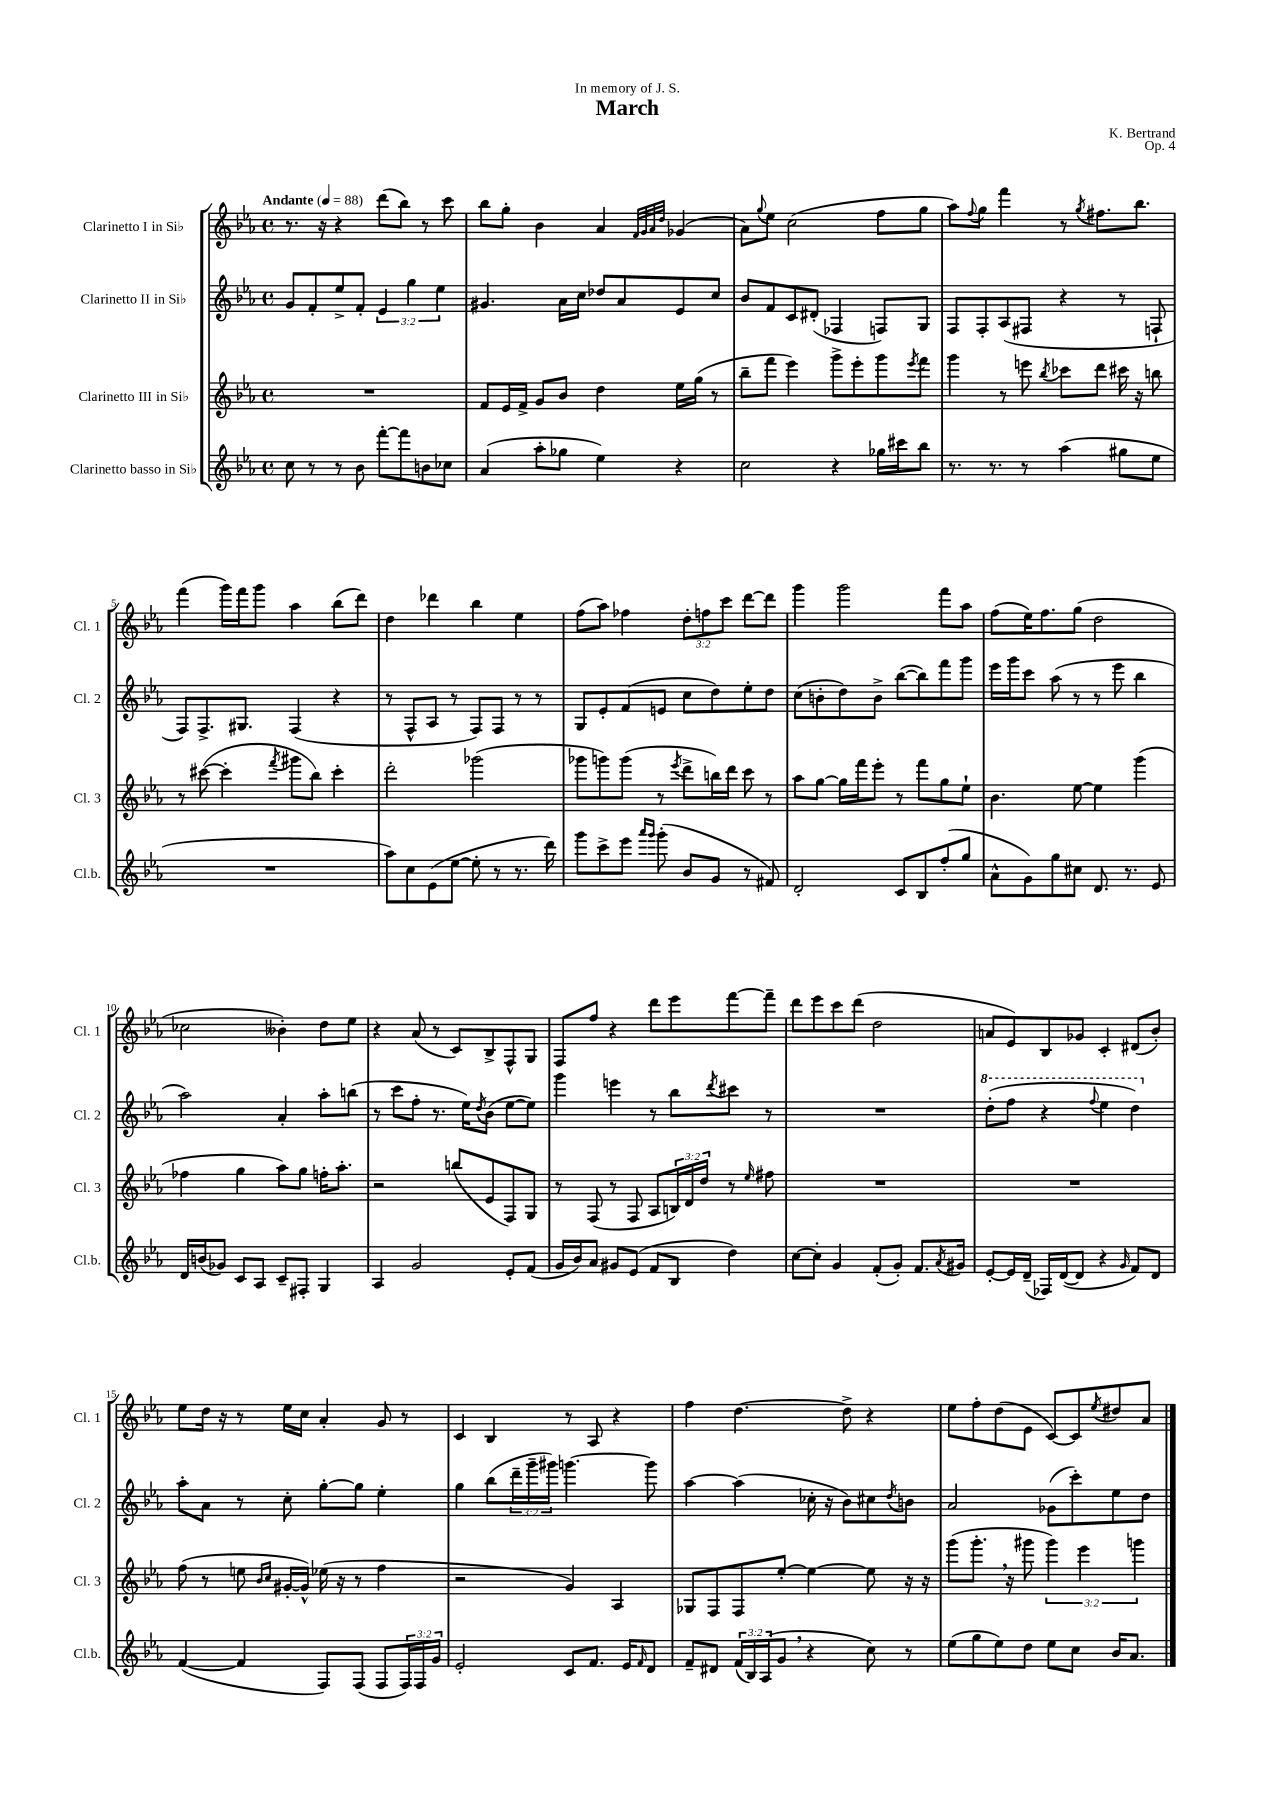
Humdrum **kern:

**kern	**kern	**kern	**kern
*staff4	*staff3	*staff2	*staff1
*clefG2	*clefG2	*clefG2	*clefG2
*k[b-e-a-]	*k[b-e-a-]	*k[b-e-a-]	*k[b-e-a-]
*M4/4	*M4/4	*M4/4	*M4/4
*met(c)	*met(c)	*met(c)	*met(c)
*MM88	*MM88	*MM88	*MM88
8cc	1r	8g	8.r
8r	.	8f'	.
.	.	.	16r
8r	.	8ee-^	4r
8b-	.	8f'	.
[8fff'	.	6e-	(8ddd
8fff]	.	.	8bb-)
.	.	6gg	.
8b	.	.	8r
.	.	6ee-	.
8cc-	.	.	8ccc
=	=	=	=
(4a-	8f	4.g#	8bb-
.	16e-	.	8gg'
.	16f^	.	.
8aa-'	8g	.	4b-
8gg-	8b-	16a-	.
.	.	16cc	.
4ee-)	4dd	8dd-	4a-
.	.	8a-	.
.	.	.	32qqf
.	.	.	32qqg
.	.	.	32qqa-
.	.	.	32qqdd
4r	16ee-	8e-	(4g-
.	(16gg	.	.
.	8r	8cc	.
=	=	=	=
2cc	8bb-~	8b-	8a-)
.	.	.	8qqgg
.	8fff	8f	8ee-
.	4eee-)	8c	(2cc
.	.	(8d#'	.
4r	8ggg^	4F-	.
.	8eee-'	.	.
16gg-	8ggg	8F)	8ff
16ccc#	.	.	.
.	8qeee-	.	.
8bb-	8fff	8G	8gg
=	=	=	=
8.r	4ggg	8F	8aa-)
.	.	.	8qqff
.	.	8F'	8gg
8.r	.	.	.
.	8r	(8A-	4fff
8r	8eee	8F#	.
.	8qbb-	.	.
(4aa-	8ccc-	4r	8r
.	.	.	8qgg
.	8ddd	.	8.ff#
8gg#	16ccc#	8r	.
.	16r	.	8.bb-
8ee-	8bb	8F`	.
=	=	=	=
1r	8r	8F)	(4fff
.	([8ccc#	8.F^	.
.	4ccc#']	.	16ggg)
.	.	8.G#	16fff
.	.	.	8ggg
.	8qfff	.	.
.	8ggg#	(4F	4aa-
.	8bb-)	.	.
.	4ccc#'	4r	(8bb-
.	.	.	8ddd)
=	=	=	=
8aa-)	2ddd'	8r	4dd
8cc	.	8F^^	.
(8e-	.	8A-	4ddd-
[8ee-	.	8r	.
8ee-']	(2ggg-	8F)	4bb-
8r	.	8F	.
8.r	.	8r	4ee-
.	.	8r	.
16ddd)	.	.	.
=	=	=	=
8ggg	8ggg-	8G	(8ff
8ccc^	8ggg)	8e-'	8aa-)
8eee-	(8ggg	(8f	4ff-
16qqaaa-	.	.	.
16qqggg	.	.	.
(8ggg'	8r	8e	.
.	8qeee-	.	.
8b-	8ddd^	8cc	12dd'
.	.	.	12ff
8g	16bb)	8dd)	.
.	.	.	12ccc
.	16ddd	.	.
8r	8ccc	8ee-'	[8ddd
8f#)	8r	8dd	8ddd]
=	=	=	=
2d'	8aa-	(8cc	4ggg
.	[8gg	8b'	.
.	16gg]	8dd)	2ggg
.	16fff	.	.
.	8eee-'	8b^	.
8c	8r	([8bb-	.
8B-	8fff	8bb-])	.
(8ff'	8gg	8fff	8fff
8gg	8ee-`	8ggg	8aa-
=	=	=	=
8a-^^	4.b-	16eee-	(8ff
.	.	16ggg	.
8g)	.	8ccc	16ee-)
.	.	.	8.ff
8gg	.	(8aa-	.
8cc#	[8ee-	8r	(8gg
8.d	4ee-]	8r	2dd
.	.	8eee-	.
8.r	.	.	.
.	(4ggg	4bb-	.
8e-	.	.	.
=	=	=	=
16d	4ff-	2aa-)	2cc-
(16b	.	.	.
8g-)	.	.	.
8c	4gg	.	.
8A-	.	.	.
8c~	8aa-)	4a-'	4b--')
8F#'	8gg	.	.
4G	16ff'	8aa-'	8dd
.	8.aa-'	.	.
.	.	(8bb	8ee-
=	=	=	=
4A-	2r	8r	4r
.	.	8ccc	.
2g	.	8ff'	(8a-
.	.	8.r	8r
.	(8bb	.	8c)
.	.	16ee-)	.
.	.	8qdd	.
.	8e-	(8b-	8B-^
8e-'	8F)	[8ee-	8F^^
(8f	8G	8ee-])	8G
=	=	=	=
16g	8r	4ggg	8F
16b-)	.	.	.
8a-	(8F	.	8ff
8g#	8r	4eee	4r
(8e-	8F	.	.
8f	8A-	8r	8ddd
8B-	24B)	8bb-	8eee-
.	24d	.	.
.	24dd	.	.
.	.	8qddd	.
4dd)	8r	8ccc#	[8fff
.	16qqee-	.	.
.	8ff#	8r	8fff~]
=	=	=	=
[8cc	1r	1r	8ddd
8cc']	.	.	8eee-
4g	.	.	8ccc
.	.	.	(8ddd
(8f'	.	.	2dd
8g')	.	.	.
8.f	.	.	.
8qa-	.	.	.
16g#	.	.	.
=	=	=	=
[8e-'	1r	(8ddd'	8a
16e-]	.	8fff	8e-)
(16d~	.	.	.
16F-)	.	4r	8B-
([16d	.	.	.
8d]	.	.	8g-
.	.	8qqfff	.
4r	.	4eee-	4c'
16qqg	.	.	.
8f)	.	4ddd)	(8d#
8d	.	.	8b-')
=	=	=	=
([4f	(8ff	8aa-'	8ee-
.	8r	8a-	16dd
.	.	.	16r
4f]	8ee	8r	8r
.	16qqb-	.	.
.	16qqcc	.	.
.	[16g#'	8cc'	16ee-
.	16g#^^])	.	16cc
8F)	(16ee-	[8gg'	4a-'
.	16r	.	.
(8F	8r	8gg]	.
8F	4ff	4ee-'	8g
24F)	.	.	8r
24F	.	.	.
24g	.	.	.
=	=	=	=
2e-'	2r	4gg	4c
.	.	(8bb-	4B-
.	.	24ddd~	.
.	.	24ggg~	.
.	.	24ggg#)	.
8c	4g)	[4.ggg	8r
8.f	.	.	8A-
.	4A-	.	4r
16e-	.	.	.
16qqf	.	.	.
8d	.	8ggg]	.
=	=	=	=
8f~	8G-	[4aa-	4ff
8d#	8F	.	.
(24f	8F	(4aa-]	[4.dd
24B-)	.	.	.
(24A-	.	.	.
8g	[8ee-'	.	.
4r	4ee-_	16cc-'	.
.	.	16r	.
.	.	8b-)	8dd^]
8cc)	8ee-]	8cc#	4r
.	.	8qdd	.
8r	16r	8b	.
.	16r	.	.
=	=	=	=
(8ee-	(8ggg	2a-	8ee-
8gg	8.ggg'	.	8ff'
8ee-)	.	.	(8dd
.	16r	.	.
8dd	8ggg#	.	8e-
8ee-	6ggg#)	(8g-	[8c)
8cc	.	8ccc')	8c]
.	6eee-	.	.
.	.	.	8qee-
16b-	.	8ee-	8dd#
8.a-	.	.	.
.	6ggg	.	.
.	.	8dd	8a-
==	==	==	==
*-	*-	*-	*-
